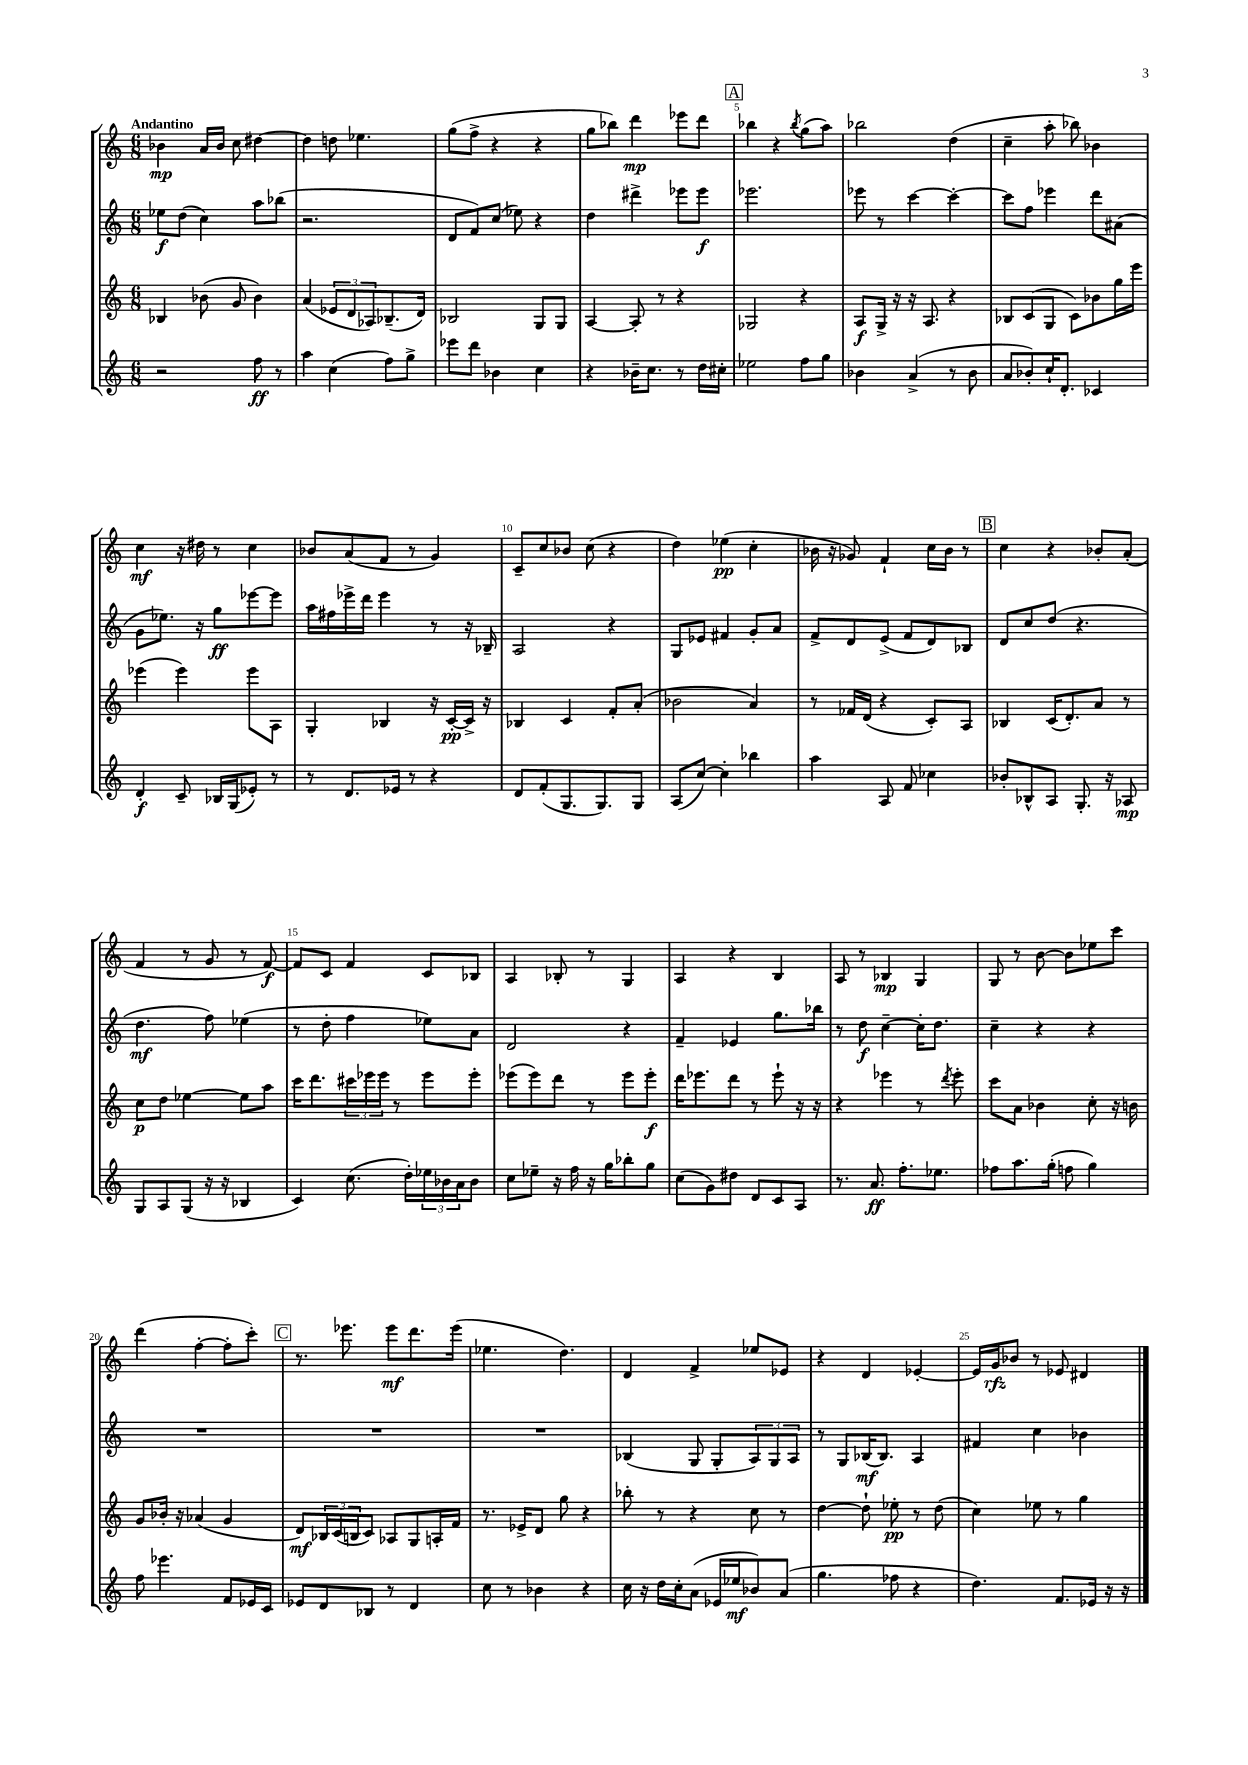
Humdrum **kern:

**kern	**dynam	**kern	**dynam	**kern	**dynam	**kern	**dynam
*part4	*part4	*part3	*part3	*part2	*part2	*part1	*part1
*staff4	*staff4	*staff3	*staff3	*staff2	*staff2	*staff1	*staff1
*clefG2	*	*clefG2	*	*clefG2	*	*clefG2	*
*k[]	*	*k[]	*	*k[]	*	*k[]	*
*M6/8	*	*M6/8	*	*M6/8	*	*M6/8	*
=1	=1	=1	=1	=1	=1	=1	=1
!	!	!	!	!	!	!LO:TX:a:B:t=Andantino	!
2r	.	4B-X/	.	8ee-X\L	f	4b-X\	mp
.	.	.	.	(8dd\J	.	.	.
.	.	(8b-X\	.	4cc\)	.	16a/LL	.
.	.	.	.	.	.	16b-/JJ	.
.	.	8g/	.	.	.	8cc\	.
8ff\	ff	4b-\)	.	8aa\L	.	[4dd#X\	.
8r	.	.	.	(8bb-X\J	.	.	.
=2	=2	=2	=2	=2	=2	=2	=2
4aa\	.	(4a/	.	2.r	.	4dd#\]	.
(4cc\	.	12e-X/L	.	.	.	8ddn\	.
.	.	12d/	.	.	.	.	.
.	.	.	.	.	.	4.ee-X\	.
.	.	12A-X/)	.	.	.	.	.
8ff\L)	.	(8.B-X~/	.	.	.	.	.
8gg^\J	.	.	.	.	.	.	.
.	.	16d/Jk)	.	.	.	.	.
=3	=3	=3	=3	=3	=3	=3	=3
8eee-X\L	.	2B-X/	.	8d/L	.	(8gg\L	.
8ddd\J	.	.	.	8f/)	.	8ff^\J	.
4b-X\	.	.	.	(8cc/J	.	4r	.
.	.	.	.	8ee-X\)	.	.	.
4cc\	.	8G/L	.	4r	.	4r	.
.	.	8G/J	.	.	.	.	.
=4	=4	=4	=4	=4	=4	=4	=4
4r	.	[4A/	.	4dd\	.	8gg\L	.
.	.	.	.	.	.	8bb-X\J)	.
16b-X~\KL	.	8A'/]	.	4ddd#X^\	.	4ddd\	mp
8.cc\J	.	.	.	.	.	.	.
.	.	8r	.	.	.	.	.
8r	.	4r	.	8eee-X\L	.	8eee-X\L	.
16dd\LL	.	.	.	8eee-\J	f	8ddd\J	.
16cc#X'\JJ	.	.	.	.	.	.	.
!!LO:REH:place=s1:t=A
=5	=5	=5	=5	=5	=5	=5	=5
2ee-X\	.	2G-X/	.	2.eee-X\	.	4bb-X\	.
.	.	.	.	.	.	4r	.
.	.	.	.	.	.	8qbb-/	.
8ff\L	.	4r	.	.	.	(8gg\L	.
8gg\J	.	.	.	.	.	8aa\J)	.
=6	=6	=6	=6	=6	=6	=6	=6
4b-X\	.	8A/L	f	8eee-X\	.	2bb-X\	.
.	.	16G^/Jk	.	8r	.	.	.
.	.	16r	.	.	.	.	.
(4a^/	.	16r	.	[4ccc\	.	.	.
.	.	8.A/	.	.	.	.	.
8r	.	4r	.	4ccc'\_	.	(4dd\	.
8b-\	.	.	.	.	.	.	.
=7	=7	=7	=7	=7	=7	=7	=7
8a/L	.	8B-X/L	.	8ccc\L]	.	4cc~\	.
8b-X'/)	.	(8c/	.	8ff\J	.	.	.
16cc`/K	.	8G/J	.	4eee-X\	.	8aa'\	.
8.d'/J	.	.	.	.	.	.	.
.	.	8c\L)	.	.	.	8bb-X\)	.
4c-X/	.	8b-X\	.	8ddd\L	.	4b-X\	.
.	.	16gg\L	.	(8a#X\J	.	.	.
.	.	16eee\JJ	.	.	.	.	.
!!LO:LB:g=z
=8	=8	=8	=8	=8	=8	=8	=8
4d'/	f	(4eee-X\	.	8g\L	.	4cc\	mf
.	.	.	.	8.ee-X\J)	.	.	.
8c~/	.	4eee-\)	.	.	.	16r	.
.	.	.	.	16r	.	16dd#X\	.
16B-X/LL	.	.	.	8gg\L	ff	8r	.
(16G/J	.	.	.	.	.	.	.
8e-X'/J)	.	8eee-\L	.	[8eee-X\	.	4cc\	.
8r	.	8A\J	.	8eee-\J]	.	.	.
=9	=9	=9	=9	=9	=9	=9	=9
8r	.	4G'/	.	16aa\LL	.	8b-X/L	.
.	.	.	.	16ff#X\	.	.	.
8.d/L	.	.	.	16eee-X^\	.	(8a/	.
.	.	.	.	16ddd\JJ	.	.	.
.	.	4B-X/	.	4eee-\	.	8f/J	.
16e-X/Jk	.	.	.	.	.	.	.
8r	.	.	.	.	.	8r	.
4r	.	16r	.	8r	.	4g/)	.
.	.	[16c'/LL	pp	.	.	.	.
.	.	16c^/JJ]	.	16r	.	.	.
.	.	16r	.	16B-X~/	.	.	.
=10	=10	=10	=10	=10	=10	=10	=10
8d/L	.	4B-X/	.	2A/	.	8c~/L	.
(8f'/	.	.	.	.	.	8cc/	.
8.G/	.	4c/	.	.	.	8b-X/J	.
.	.	.	.	.	.	(8cc\	.
8.G/)	.	.	.	.	.	.	.
.	.	8f'/L	.	4r	.	4r	.
8G/J	.	(8a'/J	.	.	.	.	.
=11	=11	=11	=11	=11	=11	=11	=11
(8A/L	.	2b-X\	.	8G/L	.	4dd\)	.
[8cc/J)	.	.	.	8e-X/J	.	.	.
4cc'\]	.	.	.	4f#X/	.	(4ee-X\	pp
4bb-X\	.	4a/)	.	8g'/L	.	4cc'\	.
.	.	.	.	8a/J	.	.	.
=12	=12	=12	=12	=12	=12	=12	=12
4aa\	.	8r	.	8f^/L	.	16b-X\	.
.	.	.	.	.	.	16r	.
.	.	16f-X/LL	.	8d/	.	8g-X/)	.
.	.	(16d/JJ	.	.	.	.	.
8A/	.	4r	.	(8e^/J	.	4f`/	.
8f/	.	.	.	8f/L	.	.	.
4cc-X\	.	8c'/L)	.	8d/)	.	16cc\LL	.
.	.	.	.	.	.	16b-\JJ	.
.	.	8A/J	.	8B-X/J	.	8r	.
!!LO:REH:place=s1:t=B
=13	=13	=13	=13	=13	=13	=13	=13
8b-X'/L	.	4B-X/	.	8d/L	.	4cc\	.
8B-X^^/	.	.	.	8cc/	.	.	.
8A/J	.	(16c/KL	.	(8dd/J	.	4r	.
.	.	8.d'/)	.	.	.	.	.
8.G'/	.	.	.	4.r	.	.	.
.	.	8a/J	.	.	.	8b-X'/L	.
16r	.	.	.	.	.	.	.
8A-X/	mp	8r	.	.	.	(8a'/J	.
!!LO:LB:g=z
=14	=14	=14	=14	=14	=14	=14	=14
8G/L	.	8cc\L	p	4.dd\	mf	4f/	.
8A/	.	8dd\J	.	.	.	.	.
(8G/J	.	[4ee-X\	.	.	.	8r	.
16r	.	.	.	8ff\)	.	8g/	.
16r	.	.	.	.	.	.	.
4B-X/	.	8ee-\L]	.	(4ee-X\	.	8r	.
.	.	8aa\J	.	.	.	[8f/)	f
=15	=15	=15	=15	=15	=15	=15	=15
4c/)	.	16ccc\KL	.	8r	.	8f/L]	.
.	.	8.ddd\	.	.	.	.	.
.	.	.	.	8dd'\	.	8c/J	.
(8.cc\	.	24ccc#X\L	.	4ff\	.	4f/	.
.	.	24eee-X\	.	.	.	.	.
.	.	24eee-\JJ	.	.	.	.	.
.	.	8r	.	.	.	.	.
16dd'\LL)	.	.	.	.	.	.	.
24ee-X\	.	8eee-\L	.	8ee-X\L)	.	8c/L	.
24b-X\	.	.	.	.	.	.	.
24a\J	.	.	.	.	.	.	.
8b-\J	.	8eee-'\J	.	8a\J	.	8B-X/J	.
=16	=16	=16	=16	=16	=16	=16	=16
8cc\L	.	(8eee-X\L	.	2d/	.	4A/	.
8ee-X~\J	.	8eee-\)	.	.	.	.	.
16r	.	8ddd\J	.	.	.	8B-X'/	.
16ff\	.	.	.	.	.	.	.
16r	.	8r	.	.	.	8r	.
16gg\KL	.	.	.	.	.	.	.
8bb-X'\	.	8eee-\L	.	4r	.	4G/	.
8gg\J	.	8eee-'\J	f	.	.	.	.
=17	=17	=17	=17	=17	=17	=17	=17
(8cc\L	.	16ddd\KL	.	4f~/	.	4A/	.
.	.	8.eee-X\	.	.	.	.	.
8g\)	.	.	.	.	.	.	.
8dd#X\J	.	8ddd\J	.	4e-X/	.	4r	.
8d/L	.	8r	.	.	.	.	.
8c/	.	8eee-`\	.	8.gg\L	.	4B/	.
8A/J	.	16r	.	.	.	.	.
.	.	16r	.	16bb-X\Jk	.	.	.
=18	=18	=18	=18	=18	=18	=18	=18
8.r	.	4r	.	8r	.	8A/	.
.	.	.	.	8dd\	f	8r	.
8.a/	ff	.	.	.	.	.	.
.	.	4eee-X\	.	[4cc~\	.	4B-X/	mp
8.ff'\L	.	.	.	.	.	.	.
.	.	8r	.	16cc'\KL]	.	4G/	.
8.ee-X\J	.	.	.	8.dd\J	.	.	.
.	.	8qddd/	.	.	.	.	.
.	.	8eee-'\	.	.	.	.	.
=19	=19	=19	=19	=19	=19	=19	=19
8ff-X\L	.	8ccc\L	.	4cc~\	.	8G/	.
8.aa\	.	8a\J	.	.	.	8r	.
.	.	4b-X\	.	4r	.	[8b\	.
(16gg'\Jk	.	.	.	.	.	.	.
8ffn\	.	.	.	.	.	8b\L]	.
4gg\)	.	8cc'\	.	4r	.	8ee-X\	.
.	.	16r	.	.	.	8ccc\J	.
.	.	16bn\	.	.	.	.	.
!!LO:LB:g=z
=20	=20	=20	=20	=20	=20	=20	=20
8ff\	.	8g/L	.	2.r	.	(4ddd\	.
4.eee-X\	.	16b-X'/Jk	.	.	.	.	.
.	.	16r	.	.	.	.	.
.	.	(4a-X/	.	.	.	[4ff'\	.
8f/L	.	4g/	.	.	.	8ff'\L]	.
16e-X/L	.	.	.	.	.	8ccc'\J)	.
16c/JJ	.	.	.	.	.	.	.
!!LO:REH:place=s1:t=C
=21	=21	=21	=21	=21	=21	=21	=21
8e-X/L	.	8d/L)	mf	2.r	.	8.r	.
8d/	.	24B-X/L	.	.	.	.	.
.	.	(24c/	.	.	.	.	.
.	.	.	.	.	.	8.eee-X\	.
.	.	24Bn/J	.	.	.	.	.
8B-X/J	.	8c/J)	.	.	.	.	.
8r	.	8A-X/L	.	.	.	8eee-\L	mf
4d/	.	8G/	.	.	.	8.ddd\	.
.	.	16An'/L	.	.	.	.	.
.	.	16f/JJ	.	.	.	(16eee-\Jk	.
=22	=22	=22	=22	=22	=22	=22	=22
8cc\	.	8.r	.	2.r	.	4.ee-X\	.
8r	.	.	.	.	.	.	.
.	.	16e-X^/KL	.	.	.	.	.
4b-X\	.	8d/J	.	.	.	.	.
.	.	8gg\	.	.	.	4.dd\)	.
4r	.	4r	.	.	.	.	.
=23	=23	=23	=23	=23	=23	=23	=23
16cc\	.	8bb-X'\	.	(4B-X/	.	4d/	.
16r	.	.	.	.	.	.	.
16dd\LL	.	8r	.	.	.	.	.
16cc'\J	.	.	.	.	.	.	.
(8a\J	.	4r	.	8G/	.	4f^/	.
16e-X/LL	.	.	.	8G'/L	.	.	.
16ee-X/J	mf	.	.	.	.	.	.
8b-X/)	.	8cc\	.	12A/)	.	8ee-X/L	.
.	.	.	.	12G/	.	.	.
(8a/J	.	8r	.	.	.	8e-X/J	.
.	.	.	.	12A/J	.	.	.
=24	=24	=24	=24	=24	=24	=24	=24
4.gg\	.	[4dd\	.	8r	.	4r	.
.	.	.	.	8G/L	.	.	.
.	.	8dd`\]	.	(16B-X/K	mf	4d/	.
.	.	.	.	8.B-/J)	.	.	.
8ff-X\	.	8ee-X'\	pp	.	.	.	.
4r	.	8r	.	4A/	.	[4e-X'/	.
.	.	(8dd\	.	.	.	.	.
=25	=25	=25	=25	=25	=25	=25	=25
4.dd\)	.	4cc\)	.	4f#X/	.	16e-/LL]	.
.	.	.	.	.	.	16g/J	rfz
.	.	.	.	.	.	8b-X/J	.
.	.	8ee-X\	.	4cc\	.	8r	.
8.f/L	.	8r	.	.	.	8e-X/	.
.	.	4gg\	.	4b-X\	.	4d#X/	.
16e-X/Jk	.	.	.	.	.	.	.
16r	.	.	.	.	.	.	.
16r	.	.	.	.	.	.	.
==	==	==	==	==	==	==	==
*-	*-	*-	*-	*-	*-	*-	*-
